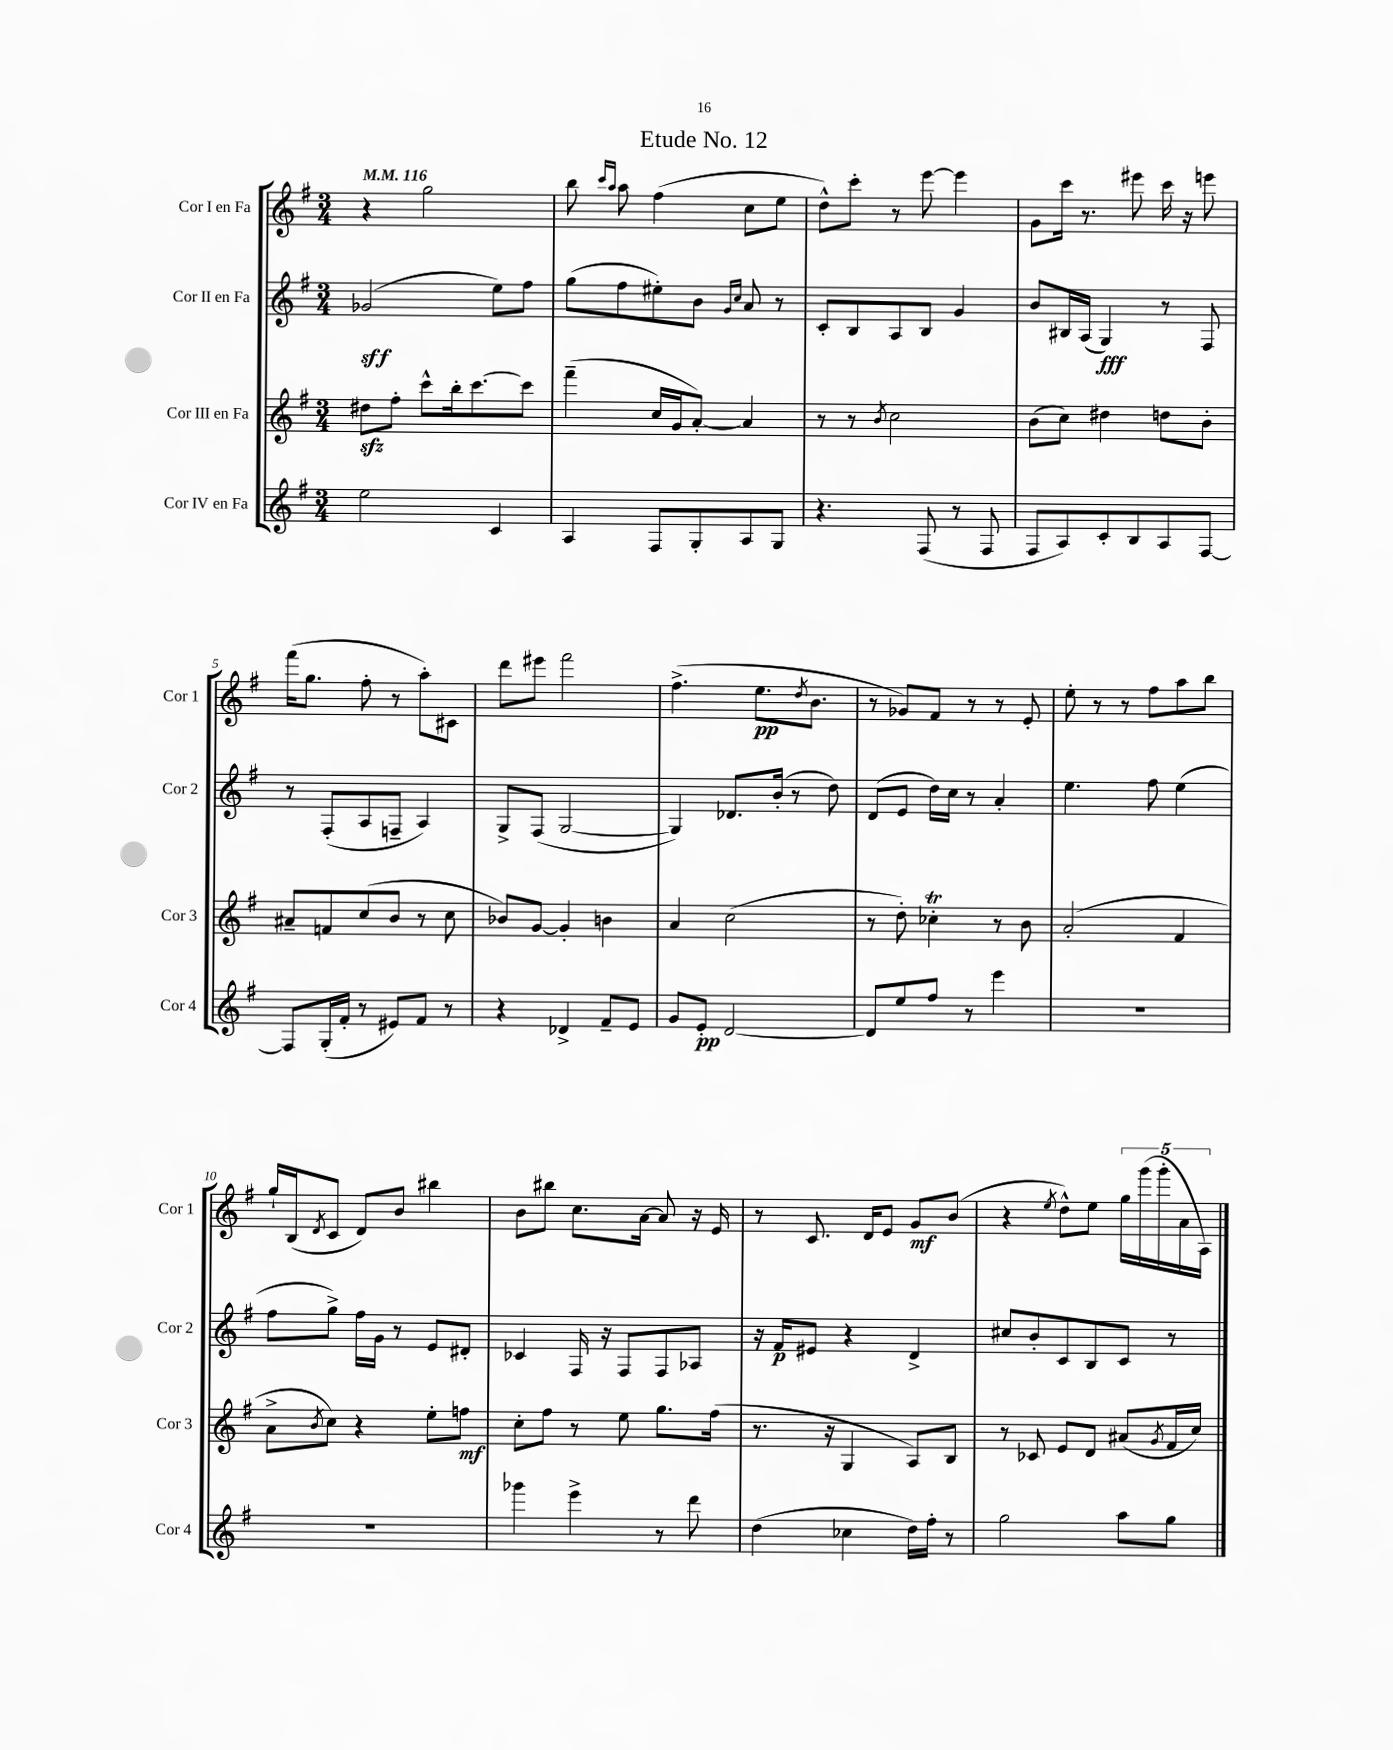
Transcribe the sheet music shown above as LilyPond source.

\header { title = "Etude No. 12" }
<<
\new StaffGroup <<
\new Staff = "s0" \with { instrumentName = "Cor I en Fa" shortInstrumentName = "Cor 1" } {
    \clef treble \key g \major \numericTimeSignature \time 3/4 \tempo 4 = 116
    r4 g''2 |
    b''8 \grace { c'''16 a''16 } a''8 fis''4( c''8 e''8 |
    d''8-^) c'''8-. r8 e'''8~ e'''4 |
    g'8 c'''16 r8. eis'''8 c'''16 r16 e'''8 |
    fis'''16( g''8. fis''8-. r8 a''8-.) cis'8 |
    d'''8 eis'''8 fis'''2 |
    fis''4.->( e''8.\pp \acciaccatura { d''8 } b'8. |
    r8 ges'8) fis'8 r8 r8 e'8-. |
    e''8-. r8 r8 fis''8 a''8 b''8 |
    g''16-! b16( \acciaccatura { d'8 } c'8 d'8) b'8 bis''4 |
    b'8 bis''8 c''8. a'16~ a'8 r16 e'16 |
    r8 c'8. d'16 e'8 g'8\mf b'8( |
    r4 \acciaccatura { e''8 } d''8-^) e''8 \tuplet 5/4 { g''16 g'''16( g'''16-. a'16 a16) } \bar "|." |
}
\new Staff = "s1" \with { instrumentName = "Cor II en Fa" shortInstrumentName = "Cor 2" } {
    \clef treble \key g \major \numericTimeSignature \time 3/4
    ges'2\sff( e''8) fis''8 |
    g''8( fis''8 eis''8-.) b'8 \grace { g'16 c''16 } a'8 r8 |
    c'8-. b8 a8 b8 g'4 |
    b'8 bis16 a16( g4\fff) r8 fis8 |
    r8 fis8-.( a8 f8-- a4) |
    g8-> fis8( g2~ |
    g4) des'8. b'16-.( r8 d''8) |
    d'8( e'8 d''16) c''16 r8 a'4-. |
    e''4. fis''8 e''4( |
    fis''8 g''8->) fis''16 g'16 r8 e'8 dis'8-. |
    ces'4 fis16 r16 fis8 fis8 aes8 |
    r16 fis'16\p eis'8 r4 d'4-> |
    cis''8 b'8-. c'8 b8 c'8 r8 \bar "|." |
}
\new Staff = "s2" \with { instrumentName = "Cor III en Fa" shortInstrumentName = "Cor 3" } {
    \clef treble \key g \major \numericTimeSignature \time 3/4
    dis''8\sfz fis''8-. c'''8-^ b''16-. c'''8.~ c'''8 |
    fis'''4--( c''16 g'16 a'8~-.) a'4 |
    r8 r8 \acciaccatura { b'8 } c''2 |
    b'8( c''8) dis''4 d''8 b'8-. |
    ais'8-- f'8 c''8( b'8 r8 c''8 |
    bes'8) g'8~ g'4-. b'4 |
    a'4 c''2( |
    r8 d''8-.) ces''4-.\trill r8 b'8 |
    a'2-.( fis'4 |
    a'8-> \acciaccatura { b'8 } c''8) r4 e''8-. f''8\mf |
    c''8-. fis''8 r8 e''8 g''8. fis''16( |
    r8. r16 g4 a8) b8 |
    r8 ces'8 e'8 d'8 ais'8( \acciaccatura { g'8 } fis'16 c''16) \bar "|." |
}
\new Staff = "s3" \with { instrumentName = "Cor IV en Fa" shortInstrumentName = "Cor 4" } {
    \clef treble \key g \major \numericTimeSignature \time 3/4
    e''2 c'4 |
    a4 fis8 g8-. a8 g8 |
    r4. fis8( r8 fis8 |
    fis8 a8) c'8-. b8 a8 fis8~ |
    fis8 g16-.( fis'16-. r8 eis'8) fis'8 r8 |
    r4 des'4-> fis'8-- e'8 |
    g'8 e'8-.\pp d'2~ |
    d'8 e''8 fis''8 r8 e'''4 |
    R2. |
    R2. |
    ges'''4 e'''4-> r8 d'''8 |
    d''4( ces''4 d''16) fis''16-. r8 |
    g''2 a''8 g''8 \bar "|." |
}
>>
>>
